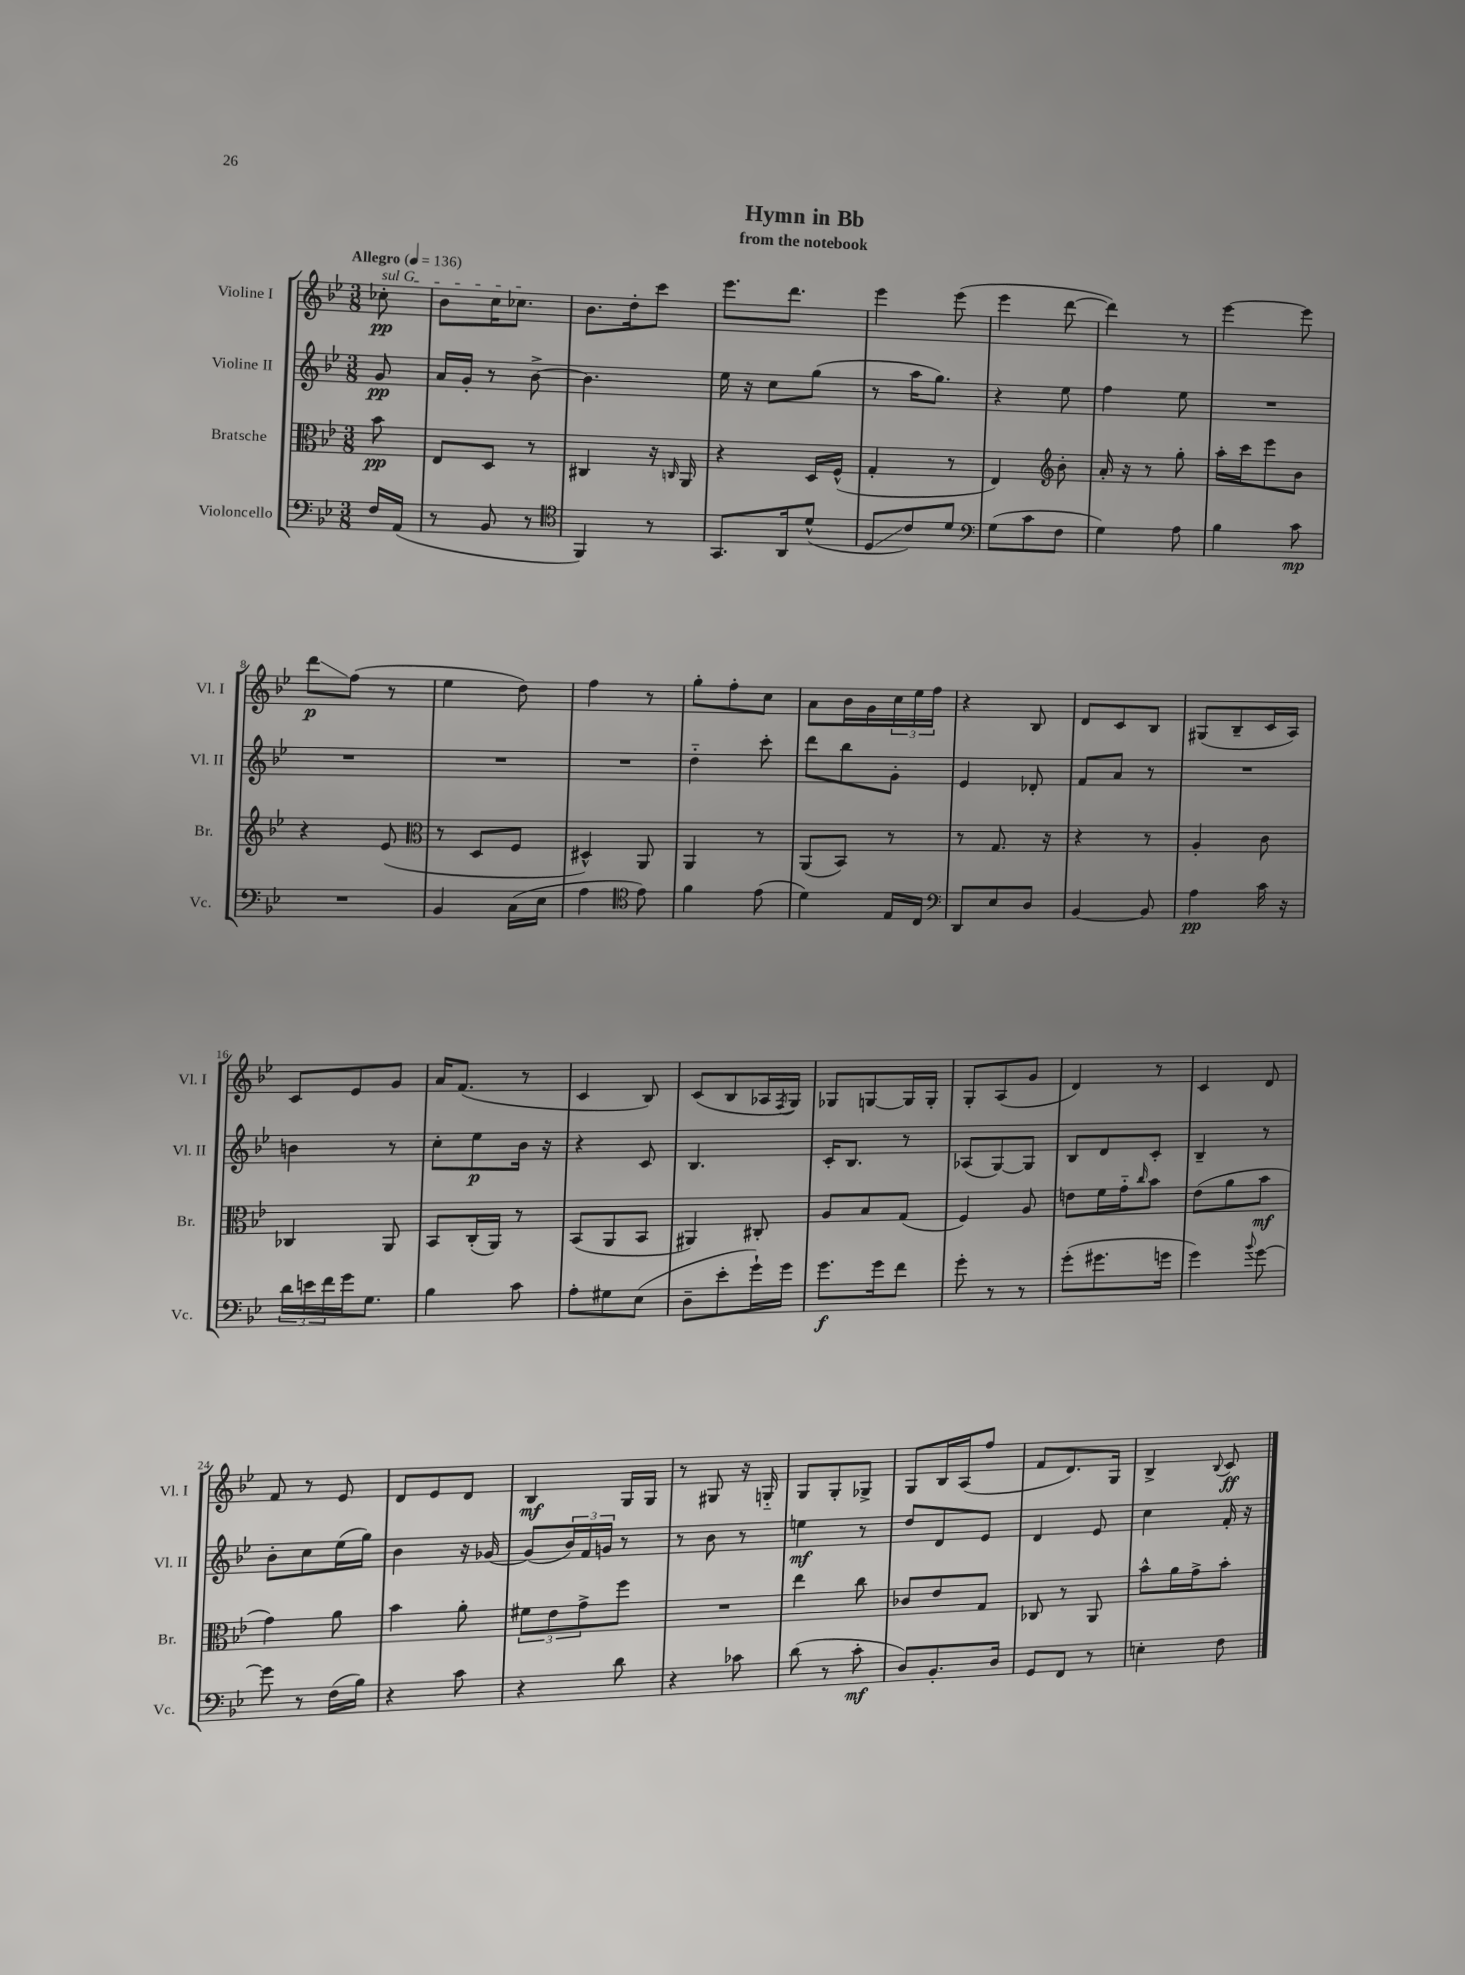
\header { title = "Hymn in Bb" subtitle = "from the notebook" }
<<
\new StaffGroup <<
\new Staff = "s0" \with { instrumentName = "Violine I" shortInstrumentName = "Vl. I" } {
    \clef treble \key bes \major \numericTimeSignature \time 3/8 \partial 8 \tempo "Allegro" 4 = 136
    \once \override TextSpanner.bound-details.left.text = \markup { \italic "sul G" } ces''8-.\pp\startTextSpan |
    bes'8 c''16 ces''8.\stopTextSpan |
    bes'8. d''16-. c'''8 |
    ees'''8. d'''8. |
    ees'''4 ees'''8( |
    ees'''4 d'''8~ |
    d'''4) r8 |
    ees'''4~ ees'''8 |
    d'''8\glissando\p f''8( r8 |
    ees''4 d''8) |
    f''4 r8 |
    g''8-. f''8-. c''8 |
    a'8 bes'16 g'16 \tuplet 3/2 { c''16 ees''16 f''16 } |
    r4 bes8 |
    d'8 c'8 bes8 |
    gis8( bes8-- c'16 a16) |
    c'8 ees'8 g'8 |
    a'16 f'8.( r8 |
    c'4 bes8) |
    c'8( bes8 aes16 \acciaccatura { f8 } g16) |
    ges8 g8~ g16 g16-. |
    g8-. a8( g'8 |
    d'4) r8 |
    c'4 d'8 |
    f'8 r8 ees'8 |
    d'8 ees'8 d'8 |
    bes4\mf g16 g16 |
    r8 gis8 r16 g16-_ |
    g8 g8-. ges8-> |
    g8 bes16 a16( f''8 |
    f'8 d'8.) g16 |
    bes4-> \appoggiatura { bes8 } c'8\ff \bar "|." |
}
\new Staff = "s1" \with { instrumentName = "Violine II" shortInstrumentName = "Vl. II" } {
    \clef treble \key bes \major \numericTimeSignature \time 3/8 \partial 8
    g'8\pp |
    a'16 g'16-. r8 bes'8~-> |
    bes'4. |
    ees''16 r16 c''8 g''8( |
    r8 a''16 g''8.) |
    r4 ees''8 |
    f''4 ees''8 |
    R4. |
    R4. |
    R4. |
    R4. |
    d''4-_ c'''8-. |
    d'''8 bes''8 g'8-. |
    ees'4 des'8-. |
    f'8 a'8 r8 |
    R4. |
    b'4 r8 |
    c''8-. ees''8\p bes'16 r16 |
    r4 c'8 |
    bes4. |
    c'16-. bes8. r8 |
    aes8( g8~) g8 |
    bes8 d'8 c'8-. |
    bes4-- r8 |
    bes'8-. c''8 ees''16( g''16) |
    bes'4 r16 ges'16~ |
    ges'8( \tuplet 3/2 { bes'16) f'16 g'16 } r8 |
    r8 bes'8 r8 |
    e''4\mf r8 |
    d''8 d'8 ees'8 |
    d'4 ees'8 |
    c''4 f'16-. r16 \bar "|." |
}
\new Staff = "s2" \with { instrumentName = "Bratsche" shortInstrumentName = "Br." } {
    \clef alto \key bes \major \numericTimeSignature \time 3/8 \partial 8
    bes'8\pp |
    ees8 d8 r8 |
    cis4 r16 \grace { c16 } a,16 |
    r4 d16 f16-^( |
    g4-. r8 |
    ees4) \clef treble bes'8-. |
    a'16-. r16 r8 g''8-. |
    a''16-. c'''16 ees'''8 bes'8 |
    r4 ees'8( |
    \clef alto r8 d8 f8 |
    dis4-^) a,8 |
    a,4 r8 |
    a,8( bes,8) r8 |
    r8 g8. r16 |
    r4 r8 |
    a4-. c'8 |
    ces4 a,8 |
    bes,8 c16-.( a,16) r8 |
    bes,8( a,8 bes,8 |
    ais,4) cis8-. |
    a8 bes8 g8( |
    f4) a8 |
    e'8 f'16 g'16-_ \grace { c''16 } bes'8 |
    ees'8( a'8 bes'8\mf |
    g'4) a'8 |
    bes'4 a'8-. |
    \tuplet 3/2 { fis'8 ees'8 g'8-> } f''8 |
    R4. |
    ees''4 c''8 |
    ces'8 ees'8 g8 |
    ces8 r8 a,8 |
    bes'8-^ a'16 g'16-> bes'8-. \bar "|." |
}
\new Staff = "s3" \with { instrumentName = "Violoncello" shortInstrumentName = "Vc." } {
    \clef bass \key bes \major \numericTimeSignature \time 3/8 \partial 8
    f16 a,16( |
    r8 bes,8 r8 |
    \clef tenor f,4) r8 |
    g,8. a,16 d'8-^( |
    d8\glissando c'8) d'8 |
    \clef bass g8( c'8 f8 |
    g4) a8 |
    bes4 c'8\mp |
    R4. |
    bes,4 c16( ees16 |
    a4 \clef tenor ees'8) |
    f'4 ees'8( |
    d'4) ees16 c16 |
    \clef bass d,8 ees8 d8 |
    bes,4~ bes,8 |
    a4\pp c'16 r16 |
    \tuplet 3/2 { d'16 e'16 f'16 } g'16 g8. |
    bes4 c'8 |
    a8-. gis8 ees8( |
    d8-- ees'8-. g'16-!) g'16 |
    g'8.\f g'16 f'8 |
    g'8-. r8 r8 |
    g'8-.( gis'8. g'16 |
    g'4) \appoggiatura { bes'8 } g'8~ |
    g'8 r8 f16( bes16) |
    r4 c'8 |
    r4 d'8 |
    r4 ces'8 |
    d'8( r8 c'8-.\mf |
    d8) bes,8.-. d16 |
    g,8 f,8 r8 |
    e4-. f8 \bar "|." |
}
>>
>>
